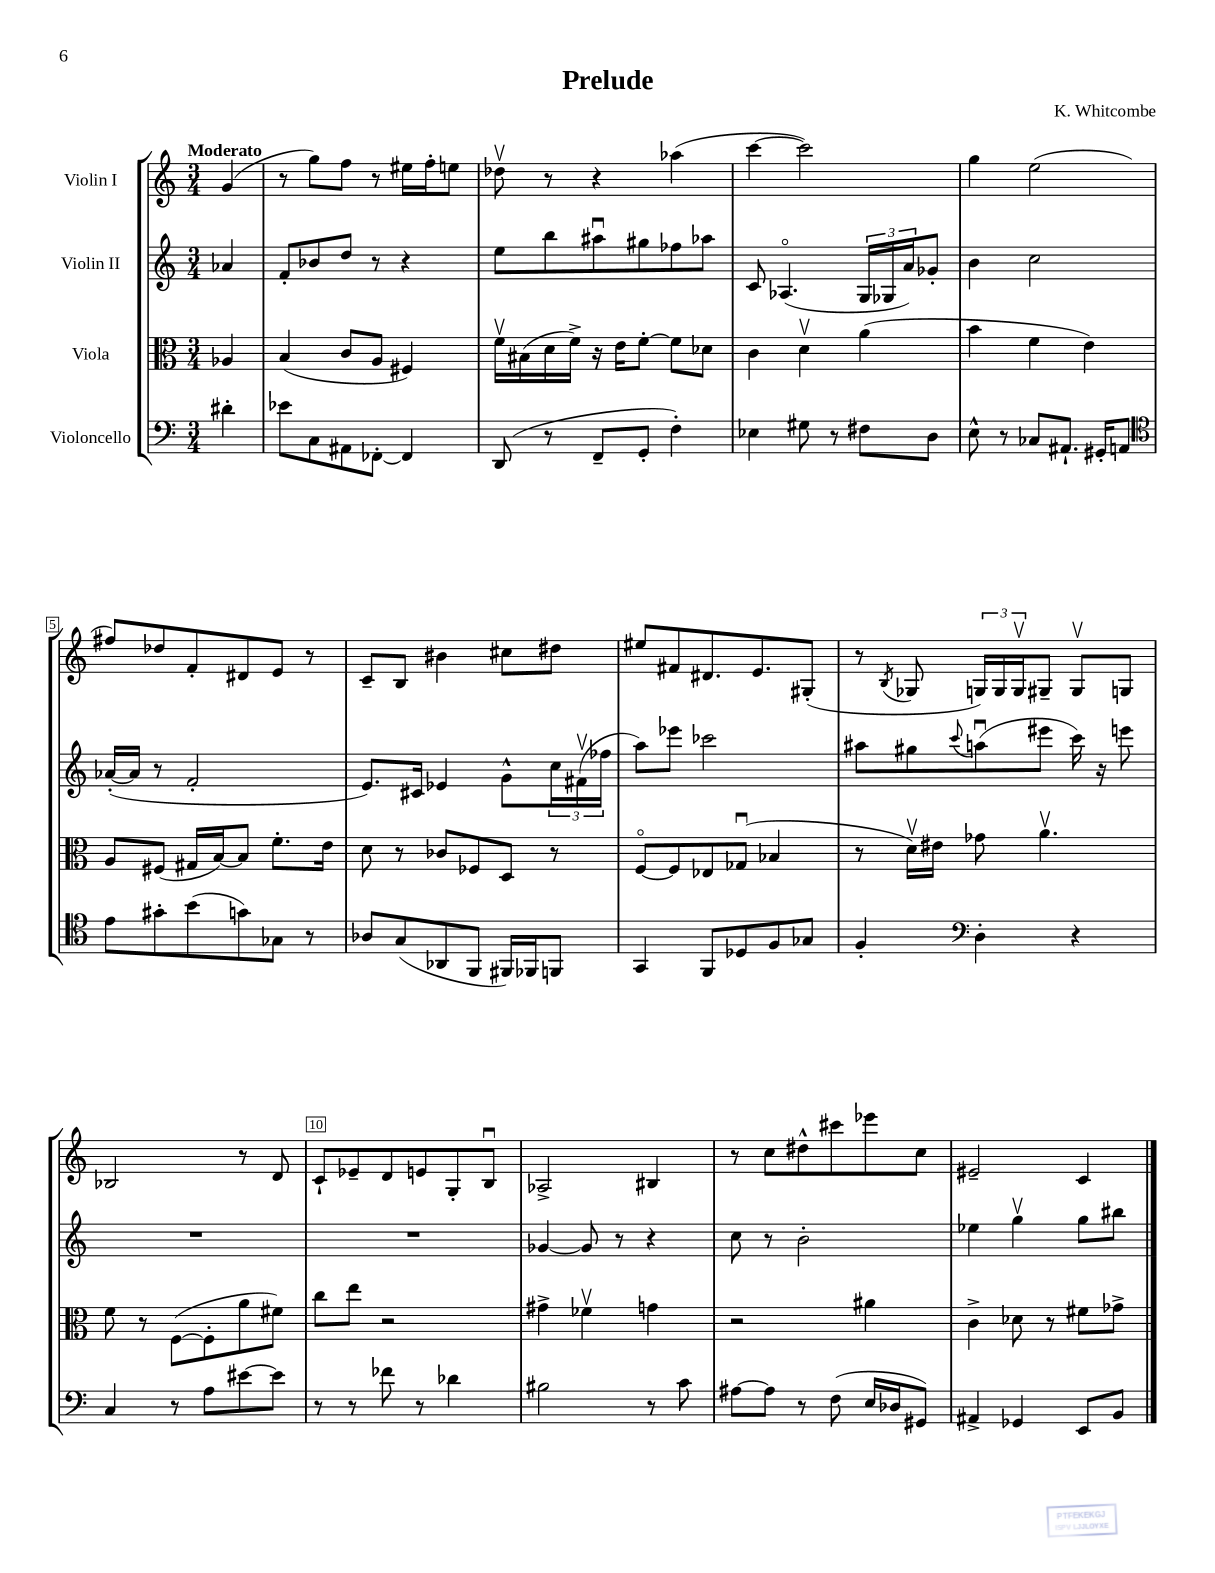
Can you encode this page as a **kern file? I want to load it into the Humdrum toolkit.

**kern	**kern	**kern	**kern
*staff4	*staff3	*staff2	*staff1
*clefF4	*clefC3	*clefG2	*clefG2
*k[]	*k[]	*k[]	*k[]
*M3/4	*M3/4	*M3/4	*M3/4
4d#'\	4A-/	4a-/	(4g/
=	=	=	=
8e-\L	(4B/	8f'/L	8r
8C\	.	8b-/	8gg\L)
8AA#\	8c/L	8dd/J	8ff\J
[8FF-'\J	8A/J	8r	8r
4FF-/]	4F#/)	4r	16ee#\LL
.	.	.	16ff'\J
.	.	.	8ee\J
=	=	=	=
(8DD/	16fv\LL	8ee\L	8dd-v\
.	(16B#\	.	.
8r	16d\	8bb\	8r
.	16f^\JJ)	.	.
8FF~/L	16r	8aa#u\	4r
.	16e\LK	.	.
8GG'/J	[8f'\J	8gg#\	.
4F'\)	8f\]L	8ff-\	(4aa-\
.	8d-\J	8aa-\J	.
=	=	=	=
4E-\	4c\	8c/	[4ccc\
.	.	(4.A-o/	.
8G#\	4dv\	.	2ccc\])
8r	.	.	.
8F#\L	(4a\	24G/LL	.
.	.	24G-/	.
.	.	24a/J)	.
8D\J	.	8g-'/J	.
=	=	=	=
8E^^\	4b\	4b\	4gg\
8r	.	.	.
8C-/L	4f\	2cc\	(2ee\
8.AA#`/J	.	.	.
.	4e\)	.	.
16GG#'/LK	.	.	.
8AA/J	.	.	.
=	=	=	=
*clefC4	*	*	*
8e\L	8A/L	([16a-'/LL	8ff#/L)
.	.	16a-/]JJ	.
8g#'\	(8F#/J	8r	8dd-/
(8b\	16G#/LL	2f'/	8f'/
.	[16B/J)	.	.
8g\)	8B/]J	.	8d#/
8G-\J	8.f'\L	.	8e/J
8r	.	.	8r
.	16e\Jk	.	.
=	=	=	=
8A-/L	8d\	8.e/L)	8c~/L
(8G/	8r	.	8B/J
.	.	16c#/Jk	.
8AA-/	8c-/L	4e-/	4b#\
8FF/J	8F-/	.	.
16FF#/LL)	8D/J	8g^^\L	8cc#\L
16FF-/J	.	.	.
8FF/J	8r	24cc\L	8dd#\J
.	.	(24f#v\	.
.	.	24ff-\JJ	.
=	=	=	=
4GG/	[8Fo/L	8aa\L)	8ee#/L
.	8F/]	8eee-\J	8f#/
8FF/L	8E-/	2ccc-\	8.d#/
8D-/	(8G-u/J	.	.
.	.	.	8.e/
8F/	4B-/	.	.
8G-/J	.	.	(8G#'/J
=	=	=	=
4F'/	8r	8aa#\L	8r
.	.	.	8qB/
.	16dv\LL)	8gg#\	8G-/
.	16e#\JJ	.	.
*clefF4	*	*	*
.	.	8qqccc/	.
4D'\	8g-\	(8aau\	24G/LL)
.	.	.	24G/
.	.	.	24Gv/J
.	4.av\	8eee#\J	8G#~/J
4r	.	16ccc\)	8G#v/L
.	.	16r	.
.	.	8eee\	8G/J
=	=	=	=
4C/	8f\	2.r	2B-/
.	8r	.	.
8r	([8F\L	.	.
8A\L	8F'\]	.	.
[8e#\	8a\	.	8r
8e#\]J	8f#\J)	.	8d/
=	=	=	=
8r	8cc\L	2.r	8c`/L
8r	8ee\J	.	8e-~/
8f-\	2r	.	8d/
8r	.	.	8e/
4d-\	.	.	8G'/
.	.	.	8Bu/J
=	=	=	=
2B#\	4g#^\	[4g-/	2A-^/
.	4f-v\	8g-/]	.
.	.	8r	.
8r	4g\	4r	4B#/
8c\	.	.	.
=	=	=	=
[8A#\L	2r	8cc\	8r
8A#\]J	.	8r	8cc\L
8r	.	2b'\	8dd#^^\
(8F\	.	.	8ccc#\
16E/LL	4a#\	.	8eee-\
16D-/J	.	.	.
8GG#/J)	.	.	8cc\J
=	=	=	=
4AA#^/	4c^\	4ee-\	2e#~/
4GG-/	8d-\	4ggv\	.
.	8r	.	.
8EE/L	8f#\L	8gg\L	4c/
8BB/J	8g-^\J	8bb#\J	.
==	==	==	==
*-	*-	*-	*-
